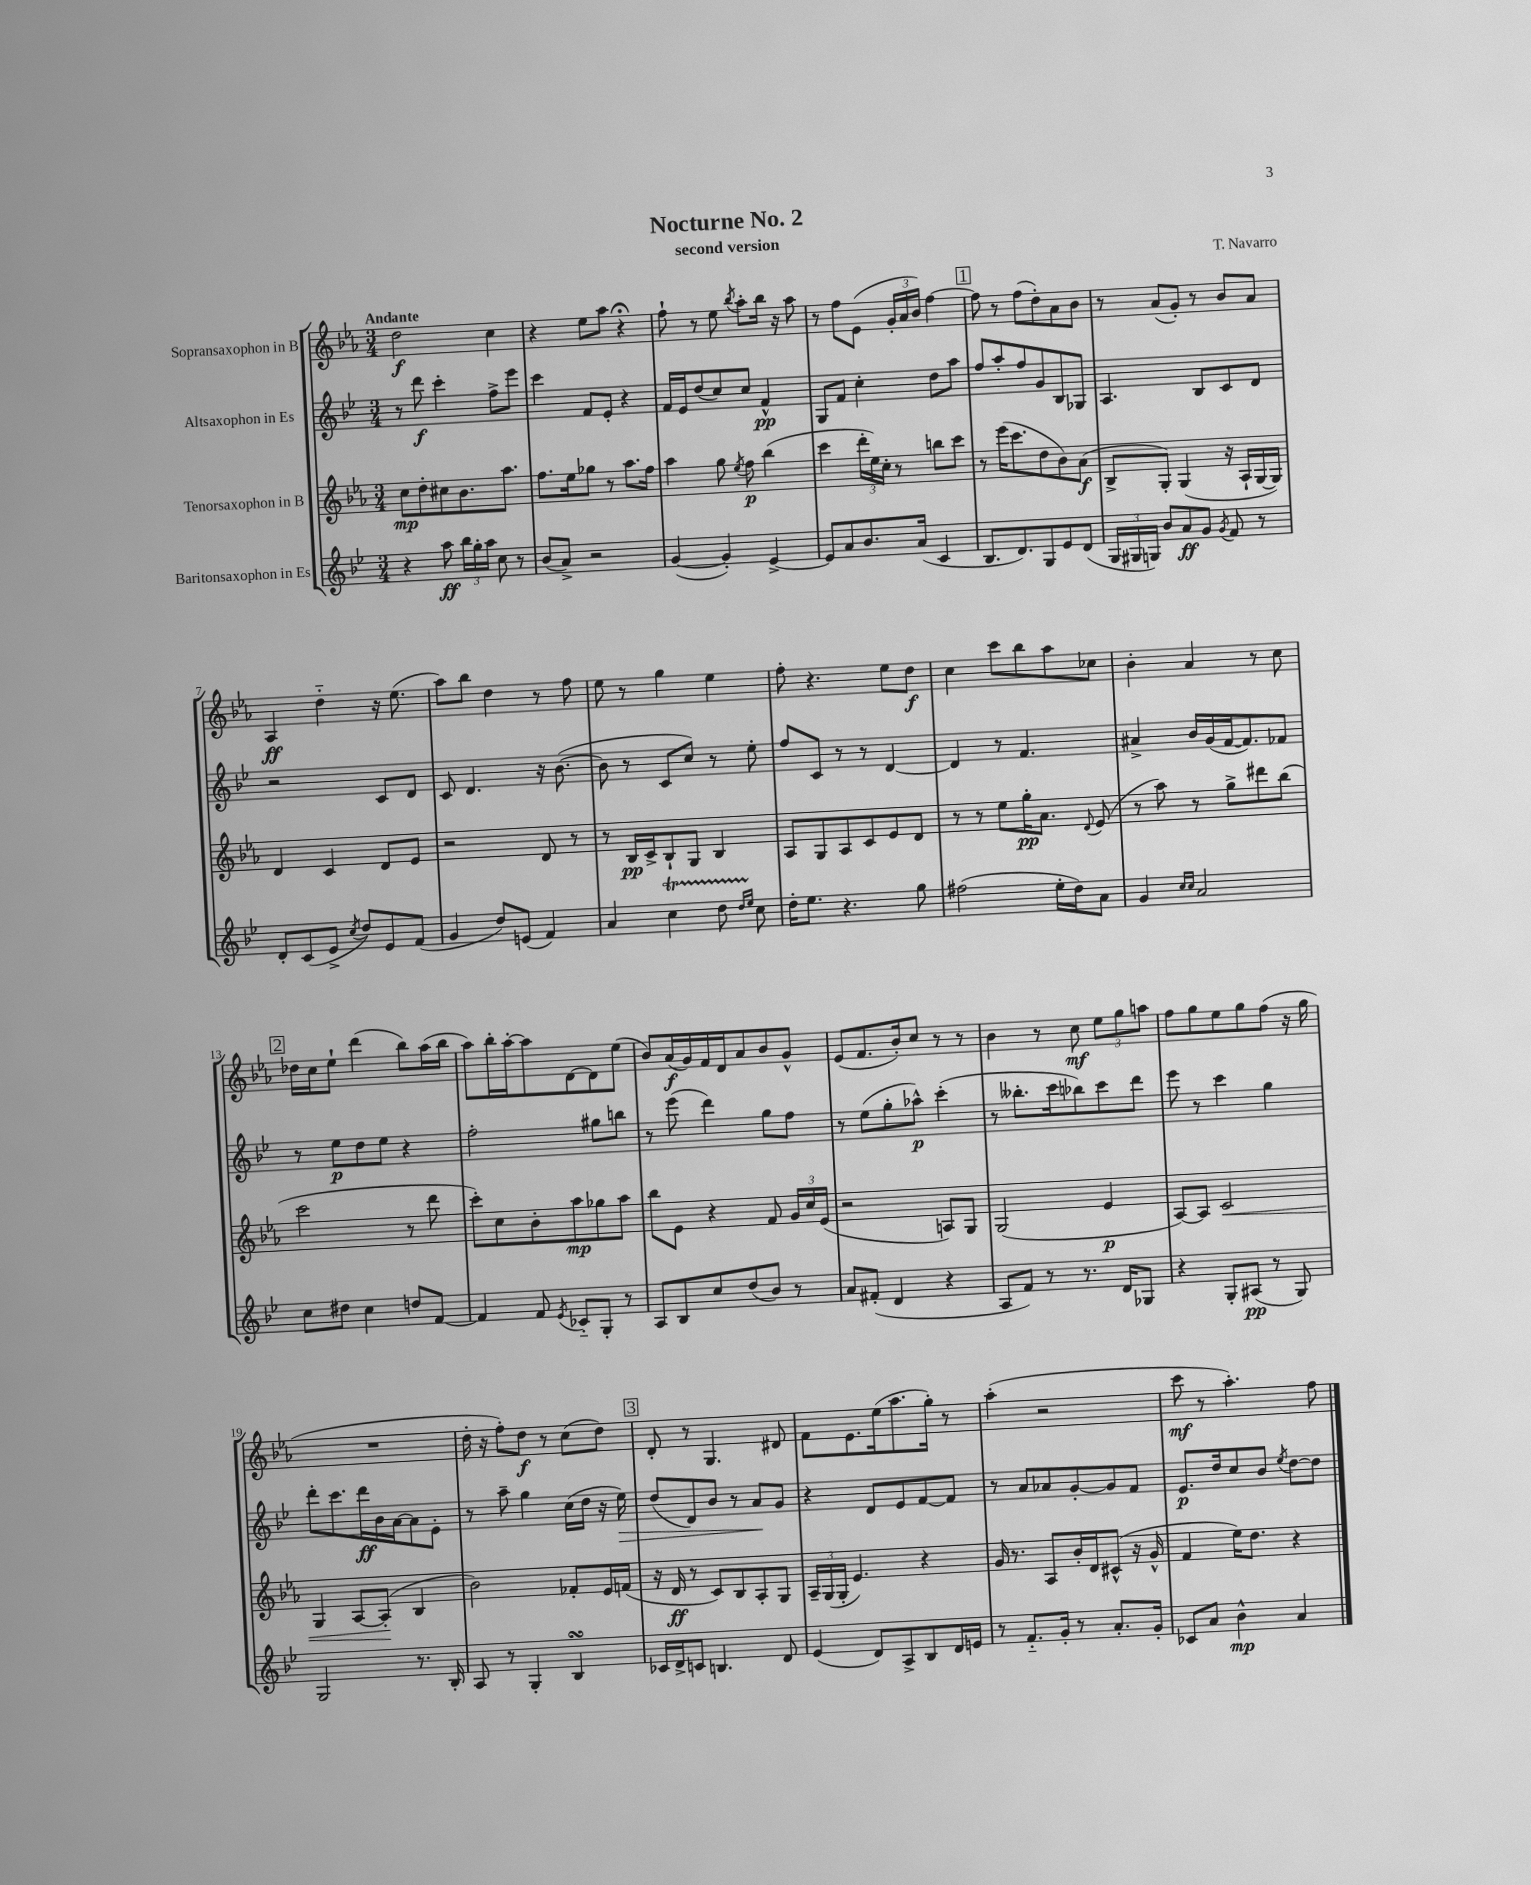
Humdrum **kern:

**kern	**kern	**kern	**kern
*staff4	*staff3	*staff2	*staff1
*clefG2	*clefG2	*clefG2	*clefG2
*k[b-e-]	*k[b-e-a-]	*k[b-e-]	*k[b-e-a-]
*M3/4	*M3/4	*M3/4	*M3/4
4r	8cc\L	8r	2dd\
.	8dd'\	8ddd\	.
8aa\	8cc#\	4ccc'\	.
24bb-\LL	8.b-\	.	.
24gg'\	.	.	.
24aa\JJ	.	.	.
8cc\	.	8ff^\L	4cc\
.	8.aa-\J	.	.
8r	.	8eee-\J	.
=	=	=	=
(8b-/L	8.ff\L	4ccc\	4r
8a^/J)	.	.	.
.	16ee-\k	.	.
2r	8gg-\J	8f/L	8ee-\L
.	8r	8e-'/J	8aa-\J
.	8.aa-\L	4r	4r;
.	16ff\Jk	.	.
=	=	=	=
([4g/	4aa-\	16f/LL	8ff`\
.	.	16e-/J	.
.	.	(8dd/	8r
4g'/])	8gg\	8cc/)	8ee-\
.	8qee-/	.	8qbb-/
.	8ff\	8cc/J	8aa-'\L
[4e-^/	(4bb-\	4f^^/	16bb-\Jk
.	.	.	16r
.	.	.	8aa-\
=	=	=	=
8e-/]L	4ccc\	8G/L	8r
8a/	.	8f/J	8ff\L
8.b-/	24ddd'\LL	4cc'\	(8e-\J
.	24ee-\)	.	.
.	24cc'\JJ	.	.
.	8r	.	24g'/LL
.	.	.	24a-/
(16a/Jk	.	.	.
.	.	.	24b-/JJ)
4c/	8bb\L	8dd\L	[4ff\
.	8ccc\J	8aa\J	.
=	=	=	=
8.B-/L	8r	8ff/L	8ff\]
.	(16eee-\LK	8aa'/	8r
8.d/)	8.ccc\	.	.
.	.	8ff/	(8ff\L
8G/	8dd\	8g/	8dd'\)
8e-/	8b-\)	8B-/	8a-\
(8d/J	(8a-\J	8G-/J	8b-\J
=	=	=	=
24G/LL	8B-^/L	4.A/	8r
24G#/	.	.	.
24G/JJ)	.	.	.
8b-/L	8G'/J)	.	(8a-/L
8a/	(4G/	.	8g'/J)
8g/J	.	8B-/L	8r
8qg/	.	.	.
8f/	16r	8c/	8b-/L
.	16A-`/LL	.	.
8r	[16G/	8d/J	8a-/J
.	16G/]JJ)	.	.
=	=	=	=
8d'/L	4d/	2r	4A-/
(8c/	.	.	.
8e-^/J	4c/	.	4dd'~\
8qcc/	.	.	.
8dd/L)	.	.	.
8e-/	8d/L	8c/L	16r
.	.	.	(8.ee-\
(8f/J	8e-/J	8d/J	.
=	=	=	=
4g/	2r	8c/	8aa-\L)
.	.	4.d/	8bb-\J
8dd/L)	.	.	4dd\
(8e/J	.	.	.
4f/)	8d/	16r	8r
.	.	([8.b-\	.
.	8r	.	8ff\
=	=	=	=
4a/	8r	8b-\]	8ee-\
.	16B-/LL	8r	8r
.	16c^/J	.	.
4cc\	8B-`/	8c/L	4gg\
.	8G/J	8cc/J)	.
8dd\	4B-/	8r	4ee-\
16qqdd/LL	.	.	.
16qqee-/JJ	.	.	.
8cc\	.	8ee-'\	.
=	=	=	=
16dd'\LK	8A-/L	8ff/L	8ff'\
8.ee-\J	.	.	.
.	8G/	8c/J	4.r
4.r	8A-/	8r	.
.	8c/	8r	.
.	8e-/	[4d/	8ee-\L
8gg\	8d/J	.	8dd\J
=	=	=	=
(2ff#\	8r	4d/]	4cc\
.	8r	.	.
.	8ee-\L	8r	8ccc\L
.	16gg'\K	4.f/	8bb-\
.	8.a-\J	.	.
16ee-'\LL	.	.	8aa-\
16dd\J)	.	.	.
.	8qqd/	.	.
8a\J	(8e-/	.	8cc-\J
=	=	=	=
4g/	8r	4a#^/	4b-'\
.	8aa-\)	.	.
16qqcc/LL	.	.	.
16qqcc/JJ	.	.	.
2a/	8r	16b-/LL	4a-/
.	.	(16g/	.
.	8gg^\L	[16f/J	.
.	.	8.f/])	.
.	8ddd#\	.	8r
.	(8bb-\J	8f-/J	8cc\
=	=	=	=
8cc\L	2ccc\	8r	16dd-\LL
.	.	.	16cc\J
8dd#\J	.	8ee-\L	8ee-`\J
4cc\	.	8dd\	(4ddd\
.	.	8ee-\J	.
8dd/L	8r	4r	8bb-\L)
[8f/J	8ddd\	.	(16aa-\L
.	.	.	16bb-\JJ
=	=	=	=
4f/]	8ccc'\L)	2ff'\	8aa-\L)
.	8cc\	.	16bb-'\L
.	.	.	[16aa-'\J
8f/	8b-'\	.	8aa-\]
8qe-/	.	.	.
8c-'~/L	8aa-\	.	[8d\
8G'/J	8gg-\	8gg#\L	8d\]
8r	8aa-\J	8bb\J	(8ee-\J
=	=	=	=
8A/L	8bb-\L	8r	8b-/L)
8B-/	8e-\J	(8eee-\	(16a-/L
.	.	.	16g/)
8cc/	4r	4ddd\)	16f/
.	.	.	16d/J
(8dd/	.	.	8a-/
8b-/J)	8f/	8gg\L	8b-/
8r	24g/LL	8ff\J	8g^^/J
.	24cc/	.	.
.	(24e-/JJ	.	.
=	=	=	=
8a/L	2r	8r	(8e-/L
(8f#'/J	.	(8ee-\L	8.f/
4d/	.	8gg'\	.
.	.	.	16b-'/k)
.	.	8aa-^^\J)	8cc/J
4r	8A/L)	(4ccc'\	8r
.	8G/J	.	8r
=	=	=	=
8A/L	(2G/	8r	4b-\
8f/J)	.	8.bb--'\L	.
8r	.	.	8r
.	.	16ccc\k	.
8.r	.	8bb-\)	8cc\
.	4e-/	8ccc\	12ee-\L
16d/LK	.	.	.
.	.	.	12gg\
8G-/J	.	8ddd\J	.
.	.	.	12aa\J
=	=	=	=
4r	[8A-/L)	8eee-\	8ff\L
.	8A-/]J	8r	8gg\
8G'/L	2c/	4ccc\	8ee-\
(8A#/J	.	.	8gg\
8r	.	4gg\	(8ff\J
8G/)	.	.	16r
.	.	.	16gg\
=	=	=	=
2G/	4G/	8ddd'\L	2.r
.	.	8.ccc\	.
.	[8A-/L	.	.
.	.	16ddd\L	.
.	(8A-'/]J	16b-\	.
.	.	[16a\J	.
8.r	4B-/	8a\]	.
.	.	8e-'\J	.
16B-'/	.	.	.
=	=	=	=
8A/	2b-\)	8r	16dd'\
.	.	.	16r
8r	.	8aa~\	8ff'\L)
4G'/	.	4gg\	8dd\J
.	.	.	8r
4B-/	8f-'/L	(16cc\LL	(8cc\L
.	.	16dd\JJ	.
.	16e-/L	16r	8dd\J)
.	(16f/JJ	16ee-\)	.
=	=	=	=
16c-/LL	16r	(8dd/L	8d'/
16d^/J	16d/	.	.
8c/J	8r	8d/)	8r
4.B/	8c/L)	8b-/J	4.G/
.	8B-/	8r	.
.	8A-'/	8a/L	.
8d/	8G/J	8g/J	8d#/
=	=	=	=
(4e-/	24A-~/LL	4r	8f\L
.	(24G/	.	.
.	24G'/JJ	.	.
.	4.e-/)	.	8.e-\
8d/L)	.	8d/L	.
.	.	.	(16ee-\k
8A^/	.	8e-/	8.aa-\
8B-/	4r	[8f/	.
.	.	.	16gg'\Jk)
16d/L	.	8f/]J	8r
16e/JJ	.	.	.
=	=	=	=
8r	16g/	8r	(4aa-'\
.	8.r	.	.
8.f'~/L	.	8a/L	.
.	8A-/L	8a-/	2r
16g'/Jk	.	.	.
8r	16b-'/L	[8g'/	.
.	16d/J	.	.
8.a'/L	(8c#^^/J	8g/]	.
.	16r	8f/J	.
16g'/Jk	16g^^/	.	.
=	=	=	=
8c-/L	4f/	8.e-/L	8ccc\
8a/J	.	.	8r
.	.	16dd/k	.
4b-^^\	16ee-\LK)	8cc/	4.aa-'\)
.	8.dd\J	.	.
.	.	8b-/J	.
.	.	8qee-/	.
4a/	4r	[8dd\L	.
.	.	8dd\]J	8ff\
==	==	==	==
*-	*-	*-	*-
